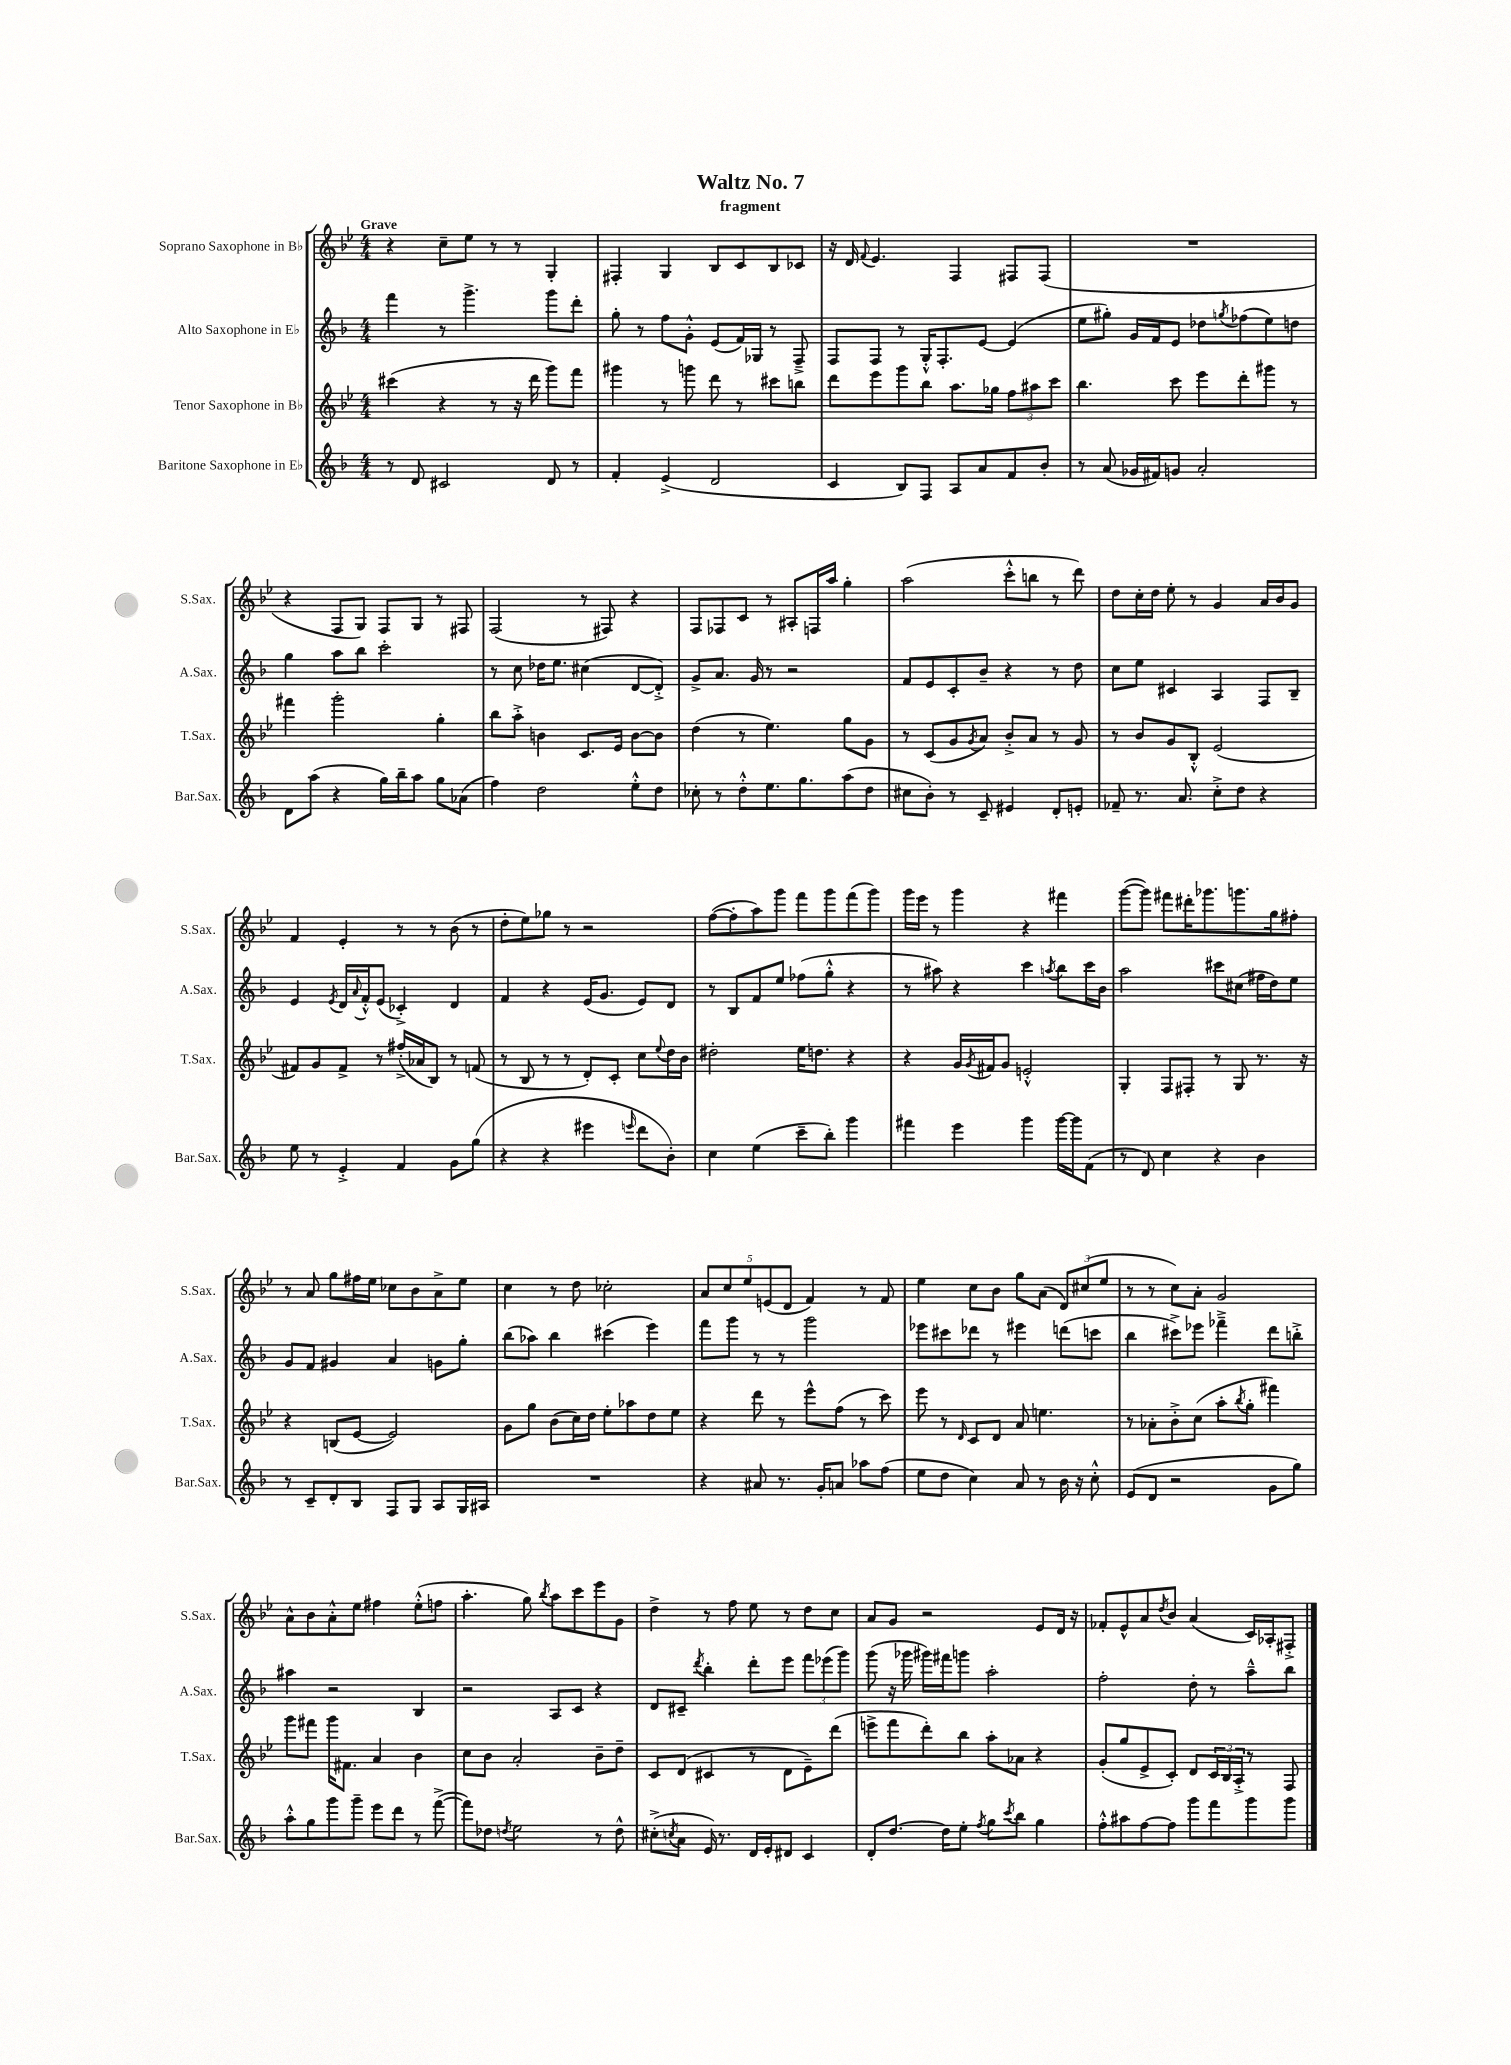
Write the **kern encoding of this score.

**kern	**kern	**kern	**kern
*staff4	*staff3	*staff2	*staff1
*clefG2	*clefG2	*clefG2	*clefG2
*k[b-]	*k[b-e-]	*k[b-]	*k[b-e-]
*M4/4	*M4/4	*M4/4	*M4/4
8r	(4ccc#\	4fff\	4r
8d/	.	.	.
2c#/	4r	8r	8cc~\L
.	.	4.ggg^\	8ee-\J
.	8r	.	8r
.	16r	.	8r
.	16ddd\	.	.
8d/	8ggg\L)	8ggg\L	4G'/
8r	8fff\J	8ddd'\J	.
=	=	=	=
4f'/	4ggg#\	8gg'\	4F#'/
.	.	8r	.
(4e^/	8r	8ff\L	4G/
.	8ggg\	8g'^^\J	.
2d/	8ddd\	(8e/L	8B-/L
.	8r	16f/L)	8c/
.	.	16G-/JJ	.
.	8ccc#\L	8r	8B-/
.	8bb\J	8F~^/	8c-/J
=	=	=	=
4c/	8ddd\L	8F/L	16r
.	.	.	16d/
.	.	.	8qqf/
.	8eee-\	8F/J	4.e-/
8B-/L)	8ggg\	8r	.
8F/J	8bb-\J	16G'^^/LK	.
.	.	8.F'/	.
8A/L	8.aa\L	.	4F/
8a/	.	[8e/J	.
.	16gg-\Jk	.	.
8f/	12ff\L	(4e/]	8F#/L
.	12aa#\	.	.
8b-'/J	.	.	(8F#/J
.	12ccc\J	.	.
=	=	=	=
8r	4.bb-\	8ee\L	1r
(8a/	.	8gg#'\J)	.
16g-/LL	.	16g/LL	.
16f#/J)	.	16f/J	.
8g/J	8ccc\	8e/J	.
2a'/	8eee-\L	8dd-\L	.
.	.	8qgg/	.
.	8ddd'\	(8ff-\	.
.	8ggg#\J	8ee\)	.
.	8r	8dd\J	.
=	=	=	=
8d\L	4fff#\	4gg\	4r
(8aa\J	.	.	.
4r	2ggg'\	8aa\L	8F/L
.	.	8bb-\J	8G/J)
16gg\LL)	.	2ccc'\	8F/L
16bb-~\J	.	.	.
8aa\J	.	.	8G/J
8gg\L	4gg'\	.	8r
(8a-\J	.	.	8F#/
=	=	=	=
4ff\)	8bb-\L	8r	(2F/
.	8aa'^\J	8cc\	.
2dd\	4b\	16dd-\LK	.
.	.	8.ee\J	.
.	8.c/L	(4cc#\	8r
.	.	.	8F#/)
.	16e-/Jk	.	.
8ee'^^\L	[8b\L	[8d/L	4r
8dd\J	8b\]J	8d'^/]J)	.
=	=	=	=
8cc-'\	(4dd\	8g^/L	8F/L
8r	.	8.a/J	8F-/
8dd'^^\L	8r	.	8c/J
.	.	16g/	.
8.ee\	4.ee-\)	8r	8r
.	.	2r	8A#'/L
8.gg\	.	.	.
.	.	.	16F/L
.	.	.	16aa/JJ
(8aa\	8gg\L	.	4gg'\
8dd\J	8g\J	.	.
=	=	=	=
8cc#\L	8r	8f/L	(2aa\
8b-'\J)	(8c/L	8e/	.
8r	8g/	8c'/	.
.	8qg/	.	.
8c~/	8a/J)	8b-~/J	.
4e#/	8b-'^/L	4r	8ccc'^^\L
.	8a/J	.	8bb\J
8d'/L	8r	8r	8r
8e'/J	8g/	8dd\	8ddd\)
=	=	=	=
8f-~/	8r	8cc\L	8dd\L
8.r	8b-/L	8ee\J	16cc'\L
.	.	.	16dd\JJ
.	8g/	4c#/	8ee-'\
8.a/	.	.	.
.	8B-'^^/J	.	8r
8cc'^\L	(2e-/	4A/	4g/
8dd\J	.	.	.
4r	.	8F/L	16a/LL
.	.	.	16b-/J
.	.	8B-~/J	8g/J
=	=	=	=
8ee\	8f#/L)	4e/	4f/
8r	8g/	.	.
.	.	8qe/	.
4e'^/	8f#^/J	16d/LL	4e-'/
.	.	8qqa/	.
.	.	16f'^^/J	.
.	8r	(8e/J	.
4f/	(16ff#'^/LL	4c-'^/)	8r
.	16a-/J	.	.
.	8B-/J)	.	8r
8g\L	8r	4d/	(8b-\
(8gg\J	(8f/	.	8r
=	=	=	=
4r	8r	4f/	8dd'\L
.	8B-/	.	8ee-\)
4r	8r	4r	8gg-\J
.	8r	.	8r
4eee#\	8d'/L)	(16e/LK	2r
.	.	8.g/J	.
.	8c'/J	.	.
16qqeee/	.	.	.
8ddd\L	8cc\L	8e/L)	.
.	8qqee-/	.	.
8b-'\J)	16dd\L	8d/J	.
.	16b-\JJ	.	.
=	=	=	=
4cc\	2dd#'\	8r	([8ff\L
.	.	8B-/L	8ff'\]
(4ee\	.	8f/	8aa\)
.	.	8ee/J	8ggg\J
8ccc~\L	16ee-\LK	(8ff-\L	8fff\L
.	8.dd\J	.	.
8bb-'\J)	.	8gg'^^\J	8ggg\
4ggg\	4r	4r	(8fff\
.	.	.	8ggg\J)
=	=	=	=
4fff#\	4r	8r	16ggg\LL
.	.	.	16eee-\JJ
.	.	8aa#\)	8r
4eee\	16g/LL	4r	4ggg\
.	8qg/	.	.
.	16f#/J	.	.
.	8g/J	.	.
4ggg\	2e'^^/	4ccc\	4r
.	.	8qaa/	.
[16ggg\LL	.	8bb-\L	4fff#\
16ggg\]J	.	.	.
(8f\J	.	16ccc\L	.
.	.	16b-\JJ	.
=	=	=	=
8r	4G'/	2aa\	([8ggg\L
8d/)	.	.	8ggg\]J)
4cc\	8F/L	.	8fff#\L
.	8F#'/J	.	16ddd#'\K
.	.	.	8.ggg-\
4r	8r	8ccc#\L	.
.	8G/	(8cc#\J	8.ggg\
4b-\	8.r	16ff#\LL	.
.	.	16dd\J)	16gg\k
.	.	8ee\J	8ff#'\J
.	16r	.	.
=	=	=	=
8r	4r	8g/L	8r
8c~/L	.	8f/J	8a/
8d'/	(8B/L	4g#/	8gg\L
8B-/J	[8e-/J	.	16ff#\L
.	.	.	16ee-\JJ
8F/L	2e-/])	4a/	8cc-\L
8G/J	.	.	8b-\
8A/L	.	8g\L	8a^\
16G/L	.	8gg'\J	8ee-\J
16A#/JJ	.	.	.
=	=	=	=
1r	8g\L	(8bb-\L	4cc\
.	8gg\J	8aa-\J)	.
.	(8b-\L	4bb-\	8r
.	16cc\L)	.	8dd\
.	16dd\JJ	.	.
.	8ee-'\L	(4ccc#\	2cc-'\
.	8aa-\	.	.
.	8dd\	4eee\)	.
.	8ee-\J	.	.
=	=	=	=
4r	4r	8fff\L	10a/L
.	.	.	10cc/
.	.	8ggg\J	.
.	.	.	10ee-/
8a#/	8ddd\	8r	.
.	.	.	(10e/
8.r	8r	8r	.
.	.	.	10d/J
.	8eee-^^\L	2ggg\	4f/)
16g'/LK	.	.	.
8a/J	(8ff\J	.	.
8aa-\L	8r	.	8r
(8ff\J	8ccc\)	.	8f/
=	=	=	=
8ee\L	8eee-\	8eee-\L	4ee-\
8dd\J	8r	8ccc#\	.
.	16qqd/	.	.
4cc\)	8c/L	8ddd-\J	8cc\L
.	8d/J	8r	8b-\J
8a/	8a/	4eee#\	8gg\L
8r	4.ee\	.	(8a\J
16b-\	.	(8ddd\L	12d/L)
16r	.	.	.
.	.	.	(12cc#/
8cc'^^\	.	8ccc\J	.
.	.	.	12ee-/J
=	=	=	=
(8e/L	8r	4bb-\	8r
8d/J	8a-'\L	.	8r
2r	8b-'^\	8ccc#^\L)	8cc\L)
.	(8cc\J	8eee-\J	8a'\J
.	8aa'\L	4fff-~^\	2g/
.	8qbb-/	.	.
.	8gg'\J	.	.
8g\L	4fff#\)	8ddd\L	.
8gg\J)	.	8bb'^\J	.
=	=	=	=
8aa'^^\L	8ggg\L	4aa#\	8a^^\L
8gg\	8fff#\J	.	8b-\
8ggg\	16ggg\LK	2r	8a'^^\
.	8.f#\J	.	.
8ggg~\J	.	.	8ee-\J
8eee\L	4a/	.	4ff#\
8ddd\J	.	.	.
8r	4b-\	4B-/	(8ee-'^^\L
([8fff^\	.	.	8ff\J
=	=	=	=
8fff\]L)	8cc\L	2r	4.aa'\
8dd-\J	8b-\J	.	.
8qdd/	.	.	.
2ee\	2a'/	.	.
.	.	.	8gg\)
.	.	.	8qbb-/
.	.	8A/L	8aa\L
.	.	8c/J	8ccc\
8r	8b-~\L	4r	8eee-\
8dd^^\	8dd~\J	.	8g\J
=	=	=	=
(8cc#'^\L	8c/L	8d/L	4dd^\
8qcc/	.	.	.
8a\J	(8d/J	8c#~/J	.
.	.	8qddd/	.
16e/)	4c#/	4bb-'\	8r
8.r	.	.	.
.	.	.	8ff\
16d/LL	8r	8ddd'\L	8ee-\
16e'/J	.	.	.
8d#/J	8d\L	8eee\J	8r
4c/	8e-~\)	12fff\L	8dd\L
.	.	(12eee-\	.
.	(8ddd\J	.	8cc\J
.	.	12ggg\J)	.
=	=	=	=
8d'/L	8eee^\L	(8ggg\	8a/L
[8.dd/J	8fff\	16r	8g/J
.	.	16ggg-\	.
.	8ddd'\)	16ggg#\LL)	2r
16dd\]LK	.	16fff#\J	.
8ee'\J	8bb-\J	8ggg\J	.
8qff/	.	.	.
8gg\L	8aa'\L	2aa'\	.
8qccc/	.	.	.
8bb-\J	8a-\J	.	.
4gg\	4r	.	8e-/L
.	.	.	16d/Jk
.	.	.	16r
=	=	=	=
8ff'^^\L	(8g'/L	2ff'\	8f-'/L
8aa#\	8gg/	.	8e-^^/
[8ff\	8e-^/	.	8a/
.	.	.	8qdd/
8ff\]J	8c'/J)	.	8b-/J
8ggg\L	8d/L	8dd'\	(4a/
8fff\	24c/L	8r	.
.	24B-/	.	.
.	24A'^/JJ	.	.
8ggg\	8r	8aa~^^\L	16c/LL)
.	.	.	16A-'/J
8ggg\J	8F/	8bb-\J	8F#'^/J
==	==	==	==
*-	*-	*-	*-
